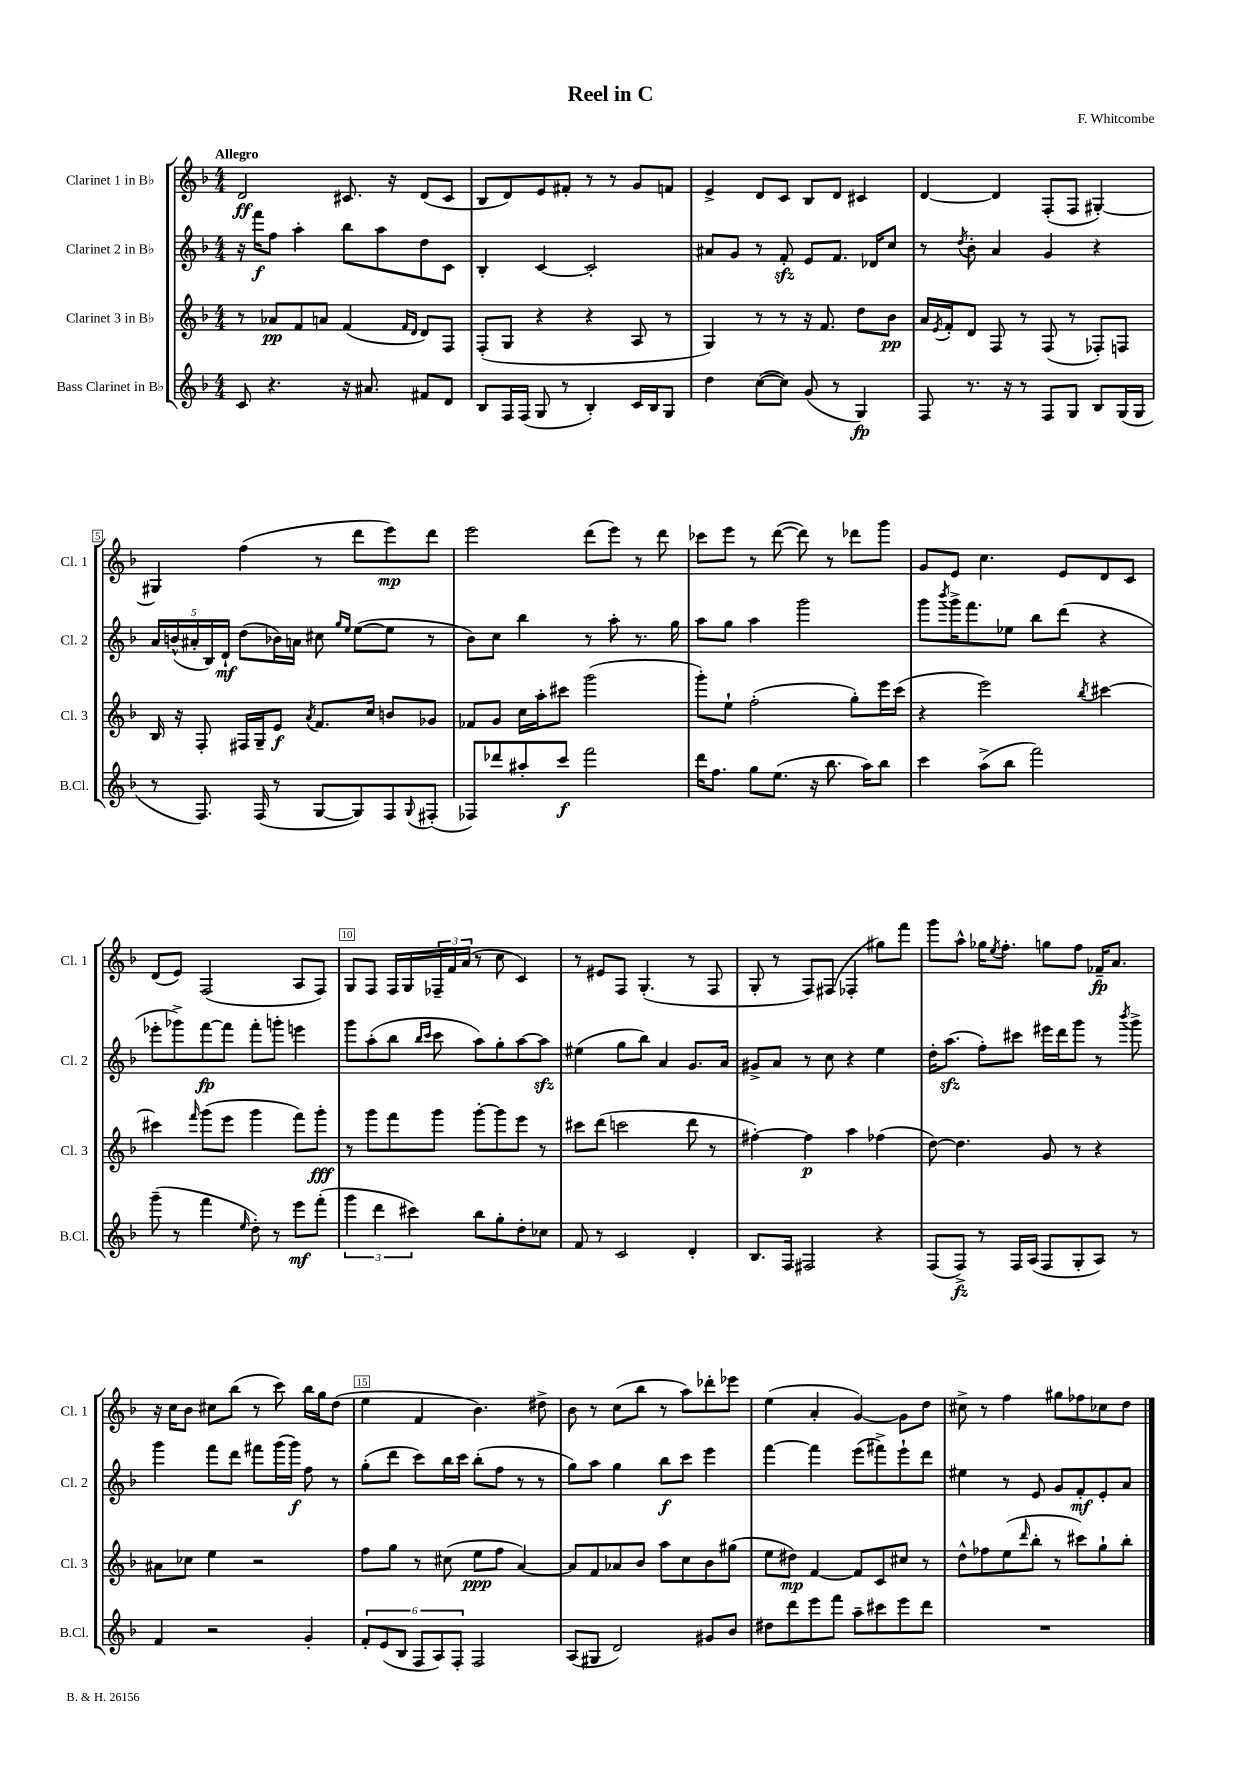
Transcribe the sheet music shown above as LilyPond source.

\header { title = "Reel in C" composer = "F. Whitcombe" }
<<
\new StaffGroup <<
\new Staff = "s0" \with { instrumentName = "Clarinet 1 in Bb" shortInstrumentName = "Cl. 1" } {
    \clef treble \key f \major \numericTimeSignature \time 4/4 \tempo "Allegro"
    d'2\ff cis'8. r16 d'8( cis'8 |
    bes8 d'8) e'8 fis'8-. r8 r8 g'8 f'8 |
    e'4-> d'8 c'8 bes8 d'8 cis'4 |
    d'4~ d'4 f8-.( f8 gis4~-.) |
    gis4 f''4( r8 d'''8 e'''8\mp) d'''8 |
    e'''2 d'''8( e'''8) r8 d'''8 |
    ces'''8 e'''8 r8 d'''8~( d'''8) r8 des'''8 g'''8 |
    g'8 e'8 c''4. e'8 d'8 c'8 |
    d'8( e'8) f2( a8 f8) |
    g8 f8 f16 g16 \tuplet 3/2 { fes16-- f'16 a'16( } r8 c''8 c'4) |
    r8 eis'8 f8 g4.-.( r8 f8 |
    g8-. r8 f8) fis8( fes4-. gis''8) f'''8 |
    g'''8 a''8-^ ges''16 \acciaccatura { e''8 } f''8.-. g''8 f''8 fes'16--\fp a'8. |
    r16 c''16 bes'8 cis''8 bes''8( r8 c'''8) bes''16 g''16 d''8( |
    e''4 f'4 bes'4.) dis''8-> |
    bes'8 r8 c''8( bes''8 r8 a''8) des'''8-. ees'''8 |
    e''4( a'4-. g'4~) g'8 d''8 |
    cis''8-> r8 f''4 gis''8 fes''8 ces''8 d''8 \bar "|." |
}
\new Staff = "s1" \with { instrumentName = "Clarinet 2 in Bb" shortInstrumentName = "Cl. 2" } {
    \clef treble \key f \major \numericTimeSignature \time 4/4
    r16 f'''16\f f''8 a''4-. bes''8 a''8 d''8 c'8 |
    bes4-. c'4~ c'2-. |
    ais'8 g'8 r8 f'8-.\sfz e'8 f'8. des'16 c''8 |
    r8 \acciaccatura { d''8 } bes'8-. a'4 g'4 r4 |
    \tuplet 5/4 { a'16 b'16-^( ais'16-. bes16) d'16-!\mf } d''8( bes'16) a'16 cis''8 \grace { g''16 e''16 } e''8~( e''8 r8 |
    bes'8) c''8 bes''4 r8 a''8-. r8. g''16 |
    a''8 g''8 a''4 g'''2 |
    g'''8 \acciaccatura { bes'''8 } g'''16-> f'''8. ees''8 bes''8 d'''8( r4 |
    ees'''8-. ges'''8->) f'''8~\fp f'''8 f'''8-. g'''8-. e'''4 |
    g'''8 a''8-.( bes''8 \grace { bes''16 c'''16 } c'''8 a''8) g''8-. a''8~ a''8\sfz |
    eis''4( g''8 bes''8) a'4 g'8. a'16 |
    gis'8-> a'8 r8 c''8 r4 e''4 |
    d''16-. a''8.\sfz( f''8-.) cis'''8 eis'''16 d'''16 g'''8 r8 \acciaccatura { bes'''8 } g'''8-> |
    g'''4 f'''8 d'''8 fis'''8 g'''16( g'''16\f) f''8 r8 |
    g''8-.( d'''8 c'''8) bes''16 c'''16 bes''8-.( f''8 r8 r8 |
    g''8) a''8 g''4 bes''8\f c'''8 e'''4 |
    f'''4~ f'''4 e'''8( fis'''8->) e'''8-! d'''8 |
    eis''4 r8 e'8 g'8 f'8-.\mf e'8-. a'8 \bar "|." |
}
\new Staff = "s2" \with { instrumentName = "Clarinet 3 in Bb" shortInstrumentName = "Cl. 3" } {
    \clef treble \key f \major \numericTimeSignature \time 4/4
    r8 aes'8\pp f'8 a'8 f'4( \grace { f'16 d'16 } d'8) f8 |
    f8-.( g8 r4 r4 a8 r8 |
    g4) r8 r8 r16 f'8. d''8 bes'8\pp |
    a'16 \acciaccatura { e'8 } f'16-. d'8 f8 r8 f8( r8 fes8-.) f8 |
    bes16 r16 f8-. fis16 g16-- e'8\f \acciaccatura { a'8 } f'8. c''16 b'8 ges'8 |
    fes'8 g'8 c''16 a''16-. cis'''8 g'''2( |
    g'''8-.) e''8-! f''2-.( g''8-.) e'''16 c'''16( |
    r4 e'''2) \acciaccatura { bes''8 } cis'''4~ |
    cis'''4 \grace { f'''16 } g'''8( e'''8 g'''4 f'''8) g'''8-.\fff |
    r8 g'''8 f'''8 g'''8 g'''8~-. g'''8 e'''8 r8 |
    cis'''8 d'''8( c'''2 d'''8 r8 |
    fis''4~-.) fis''4\p a''4 fes''4( |
    d''8~) d''4. g'8 r8 r4 |
    ais'8 ces''8 e''4 r2 |
    f''8 g''8 r8 cis''8( e''8\ppp f''8 a'4~) |
    a'8 f'8 aes'8 bes'8 a''8 c''8 bes'8 gis''8( |
    e''8 dis''8\mp) f'4~ f'8 c'8 cis''8 r8 |
    d''8-^ fes''8 e''8( \grace { d'''16 } bes''8-. r8 cis'''8) g''8-! bes''8-. \bar "|." |
}
\new Staff = "s3" \with { instrumentName = "Bass Clarinet in Bb" shortInstrumentName = "B.Cl." } {
    \clef treble \key f \major \numericTimeSignature \time 4/4
    c'8 r4. r16 ais'8. fis'8 d'8 |
    bes8 f16 f16( g8 r8 bes4-.) c'16 bes16 g8 |
    d''4 c''8~( c''8) g'8( r8 g4\fp) |
    f8 r8. r16 r8 f8 g8 bes8 g16( g16 |
    r8 f8.) f16( r8 g8~ g8) f8 \appoggiatura { g8 } fis8-.( |
    fes8) des'''8 ais''8-. c'''8\f f'''2 |
    d'''16 f''8. g''8 e''8.( r16 bes''8. a''16) bes''8 |
    c'''4 a''8->( bes''8 f'''2) |
    g'''8--( r8 f'''4 \grace { e''16 } d''8-.) r8 e'''8\mf f'''8-.( |
    \tuplet 3/2 { g'''4 d'''4 cis'''4) } bes''8 g''8-. d''8-. ces''8 |
    f'8 r8 c'2 d'4-. |
    bes8. f16 fis2 r4 |
    f8( f8->\fz) r8 f16 a16( f8 g8-. a8) r8 |
    f'4 r2 g'4-. |
    \tuplet 6/4 { f'8-. e'8( bes8 f8 a8) f8-. } f2 |
    a8( gis8 d'2) gis'8 bes'8 |
    dis''8 d'''8 e'''8 f'''8 a''8-- cis'''8 e'''8 d'''8 |
    R1 \bar "|." |
}
>>
>>
\layout { \context { \Score \override BarNumber.break-visibility = ##(#f #t #t) barNumberVisibility = #(every-nth-bar-number-visible 5) \override BarNumber.stencil = #(make-stencil-boxer 0.1 0.3 ly:text-interface::print) } }
